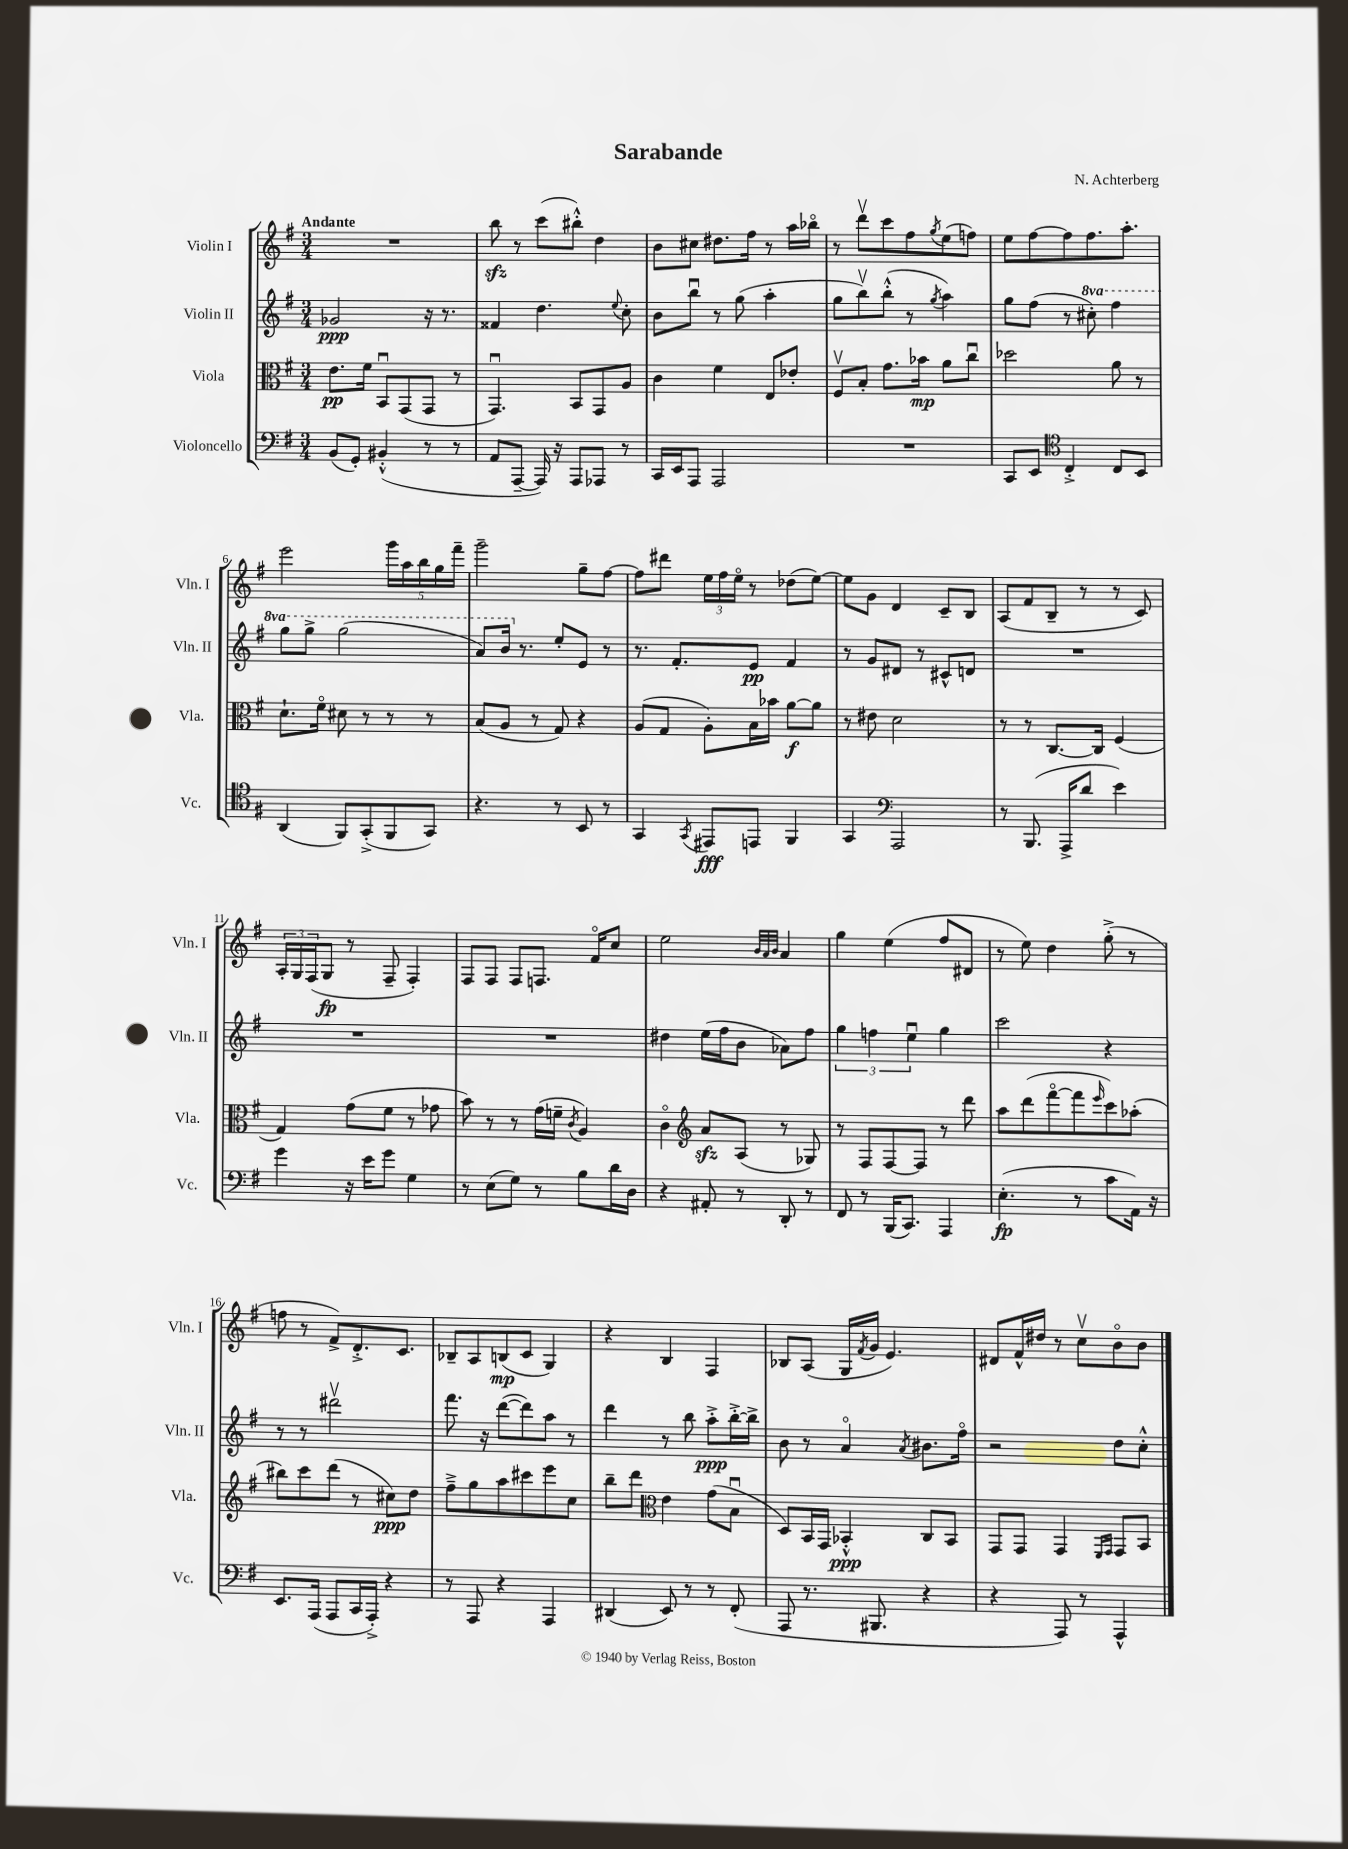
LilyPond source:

\header { title = "Sarabande" composer = "N. Achterberg" }
<<
\new StaffGroup <<
\new Staff = "s0" \with { instrumentName = "Violin I" shortInstrumentName = "Vln. I" } {
    \clef treble \key g \major \numericTimeSignature \time 3/4 \tempo "Andante"
    R2. |
    b''8\sfz r8 c'''8( bis''8-.-^) d''4 |
    b'8 cis''8 dis''8. fis''16 r8 a''16 bes''16\flageolet |
    r8 d'''8\upbow c'''8 fis''8 \acciaccatura { g''8 } e''8( f''8) |
    e''8 fis''8~ fis''8 fis''8. a''8.-. |
    e'''2 \tuplet 5/4 { g'''16 a''16 b''16 g''16 fis'''16-- } |
    g'''2-- g''8-- fis''8~ |
    fis''8 dis'''8 \tuplet 3/2 { e''16 fis''16 e''16\flageolet } r8 des''8( e''8~) |
    e''8 g'8 d'4 c'8-- b8 |
    a8( fis'8 b8-- r8 r8 c'8) |
    \tuplet 3/2 { a16-. g16 fis16( } g8\fp r8 fis8-- fis4-.) |
    fis8 fis8 fis8 f8. fis'16\flageolet c''8 |
    e''2 \grace { b'32 a'32 b'32 } a'4 |
    g''4 e''4( fis''8 dis'8 |
    r8 e''8) d''4 g''8-.->( r8 |
    f''8 r8 fis'8->) d'8.-.-> c'8. |
    bes8-- a8 b8\mp( c'8 g4) |
    r4 b4 fis4 |
    bes8 a8( g16 \acciaccatura { fis'8 } g'16 e'4.) |
    dis'8 fis'16-^ dis''16 r8 c''8\upbow b'8\flageolet b'8 \bar "|." |
}
\new Staff = "s1" \with { instrumentName = "Violin II" shortInstrumentName = "Vln. II" } {
    \clef treble \key g \major \numericTimeSignature \time 3/4 \set Staff.ottavationMarkups = #ottavation-simple-ordinals
    ges'2\ppp r16 r8. |
    fisis'4 d''4. \appoggiatura { e''8 } c''8-. |
    b'8 b''8\downbow r8 g''8( a''4-. |
    g''8 b''8\upbow) b''8-.-^( r8 \acciaccatura { g''8 } a''4) |
    g''8 fis''8( r8 \ottava #1 cis'''8-.) fis'''4 |
    g'''8 g'''8-> g'''2( |
    a''8) b''16 \ottava #0 r8. e''8-. e'8 r8 |
    r8. fis'8.-. e'8\pp fis'4 |
    r8 g'8 dis'8 r8 cis'8-^ d'8 |
    R2. |
    R2. |
    R2. |
    dis''4 e''16( fis''16 b'8 aes'8) fis''8 |
    \tuplet 3/2 { g''4 f''4 e''4\downbow } g''4 |
    c'''2 r4 |
    r8 r8 dis'''2\upbow |
    fis'''8. r16 d'''8~( d'''8) a''8 r8 |
    d'''4 r8 b''8 a''8-.->\ppp b''16~-.-> b''16-> |
    b'8 r8 a'4\flageolet \acciaccatura { a'8 } bis'8. fis''16\flageolet |
    r2 d''8 c''8-.-^ \bar "|." |
}
\new Staff = "s2" \with { instrumentName = "Viola" shortInstrumentName = "Vla." } {
    \clef alto \key g \major \numericTimeSignature \time 3/4
    e'8.\pp fis'16 b,8\downbow g,8( g,8 r8 |
    g,4.\downbow) b,8 g,8 a8 |
    c'4 fis'4 e8 ees'8-. |
    fis8\upbow b8-. g'8. bes'16\mp a'8 c''8\downbow |
    des''2 a'8 r8 |
    d'8.-! fis'16\flageolet dis'8 r8 r8 r8 |
    b8( a8 r8 g8) r4 |
    a8( g8 a8-.) b16 bes'16 a'8~\f a'8 |
    r8 eis'8 d'2 |
    r8 r8 c8.~ c16 fis4( |
    g4) g'8( fis'8 r8 ges'8 |
    b'8) r8 r8 g'16( f'16-- \acciaccatura { c'8 } a4) |
    c'4\flageolet \clef treble a'8\sfz a8( r8 ges8) |
    r8 fis8 fis8~ fis8 r8 d'''8 |
    a''8 d'''8( fis'''8~\flageolet fis'''8 \grace { e'''16 } c'''8) aes''8-.( |
    bis''8) c'''8 d'''8( r8 cis''8\ppp) d''8 |
    fis''8---> g''8 a''8 cis'''8 e'''8 c''8 |
    b''8-- d'''8 \clef alto e'4 g'8( b8\downbow |
    d8) b,16 g,16 bes,4-.-^\ppp c8 bes,8 |
    g,8 g,8 g,4 \grace { fis,16 g,16 } g,8 b,8 \bar "|." |
}
\new Staff = "s3" \with { instrumentName = "Violoncello" shortInstrumentName = "Vc." } {
    \clef bass \key g \major \numericTimeSignature \time 3/4
    b,8( g,8-.) bis,4-.-^( r8 r8 |
    a,8 a,,8~-- a,,16) r16 a,,8 aes,,8 r8 |
    c,16 e,16 a,,8 a,,2 |
    R2. |
    c,8 e,8 \clef tenor c4-.-> c8 b,8 |
    a,4( fis,8) g,8-.->( fis,8 g,8) |
    r4. r8 b,8 r8 |
    g,4 \acciaccatura { g,8 } eis,8\fff e,8 fis,4 |
    g,4 \clef bass a,,2 |
    r8 b,,8.( a,,16-> d'8 e'4) |
    g'4 r16 e'16 g'8 g4 |
    r8 e8( g8) r8 b8 d'16 d16 |
    r4 ais,8-. r8 d,8-. r8 |
    fis,8 r8 b,,16( c,8.) a,,4 |
    e4.-.\fp( r8 c'8 a,16) r16 |
    e,8. a,,16( a,,8 c,16 a,,16-.->) r4 |
    r8 a,,8 r4 a,,4 |
    dis,4( e,8) r8 r8 fis,8-.( |
    a,,8 r8. bis,,8. r4 |
    r4 a,,8) r8 a,,4-^ \bar "|." |
}
>>
>>
